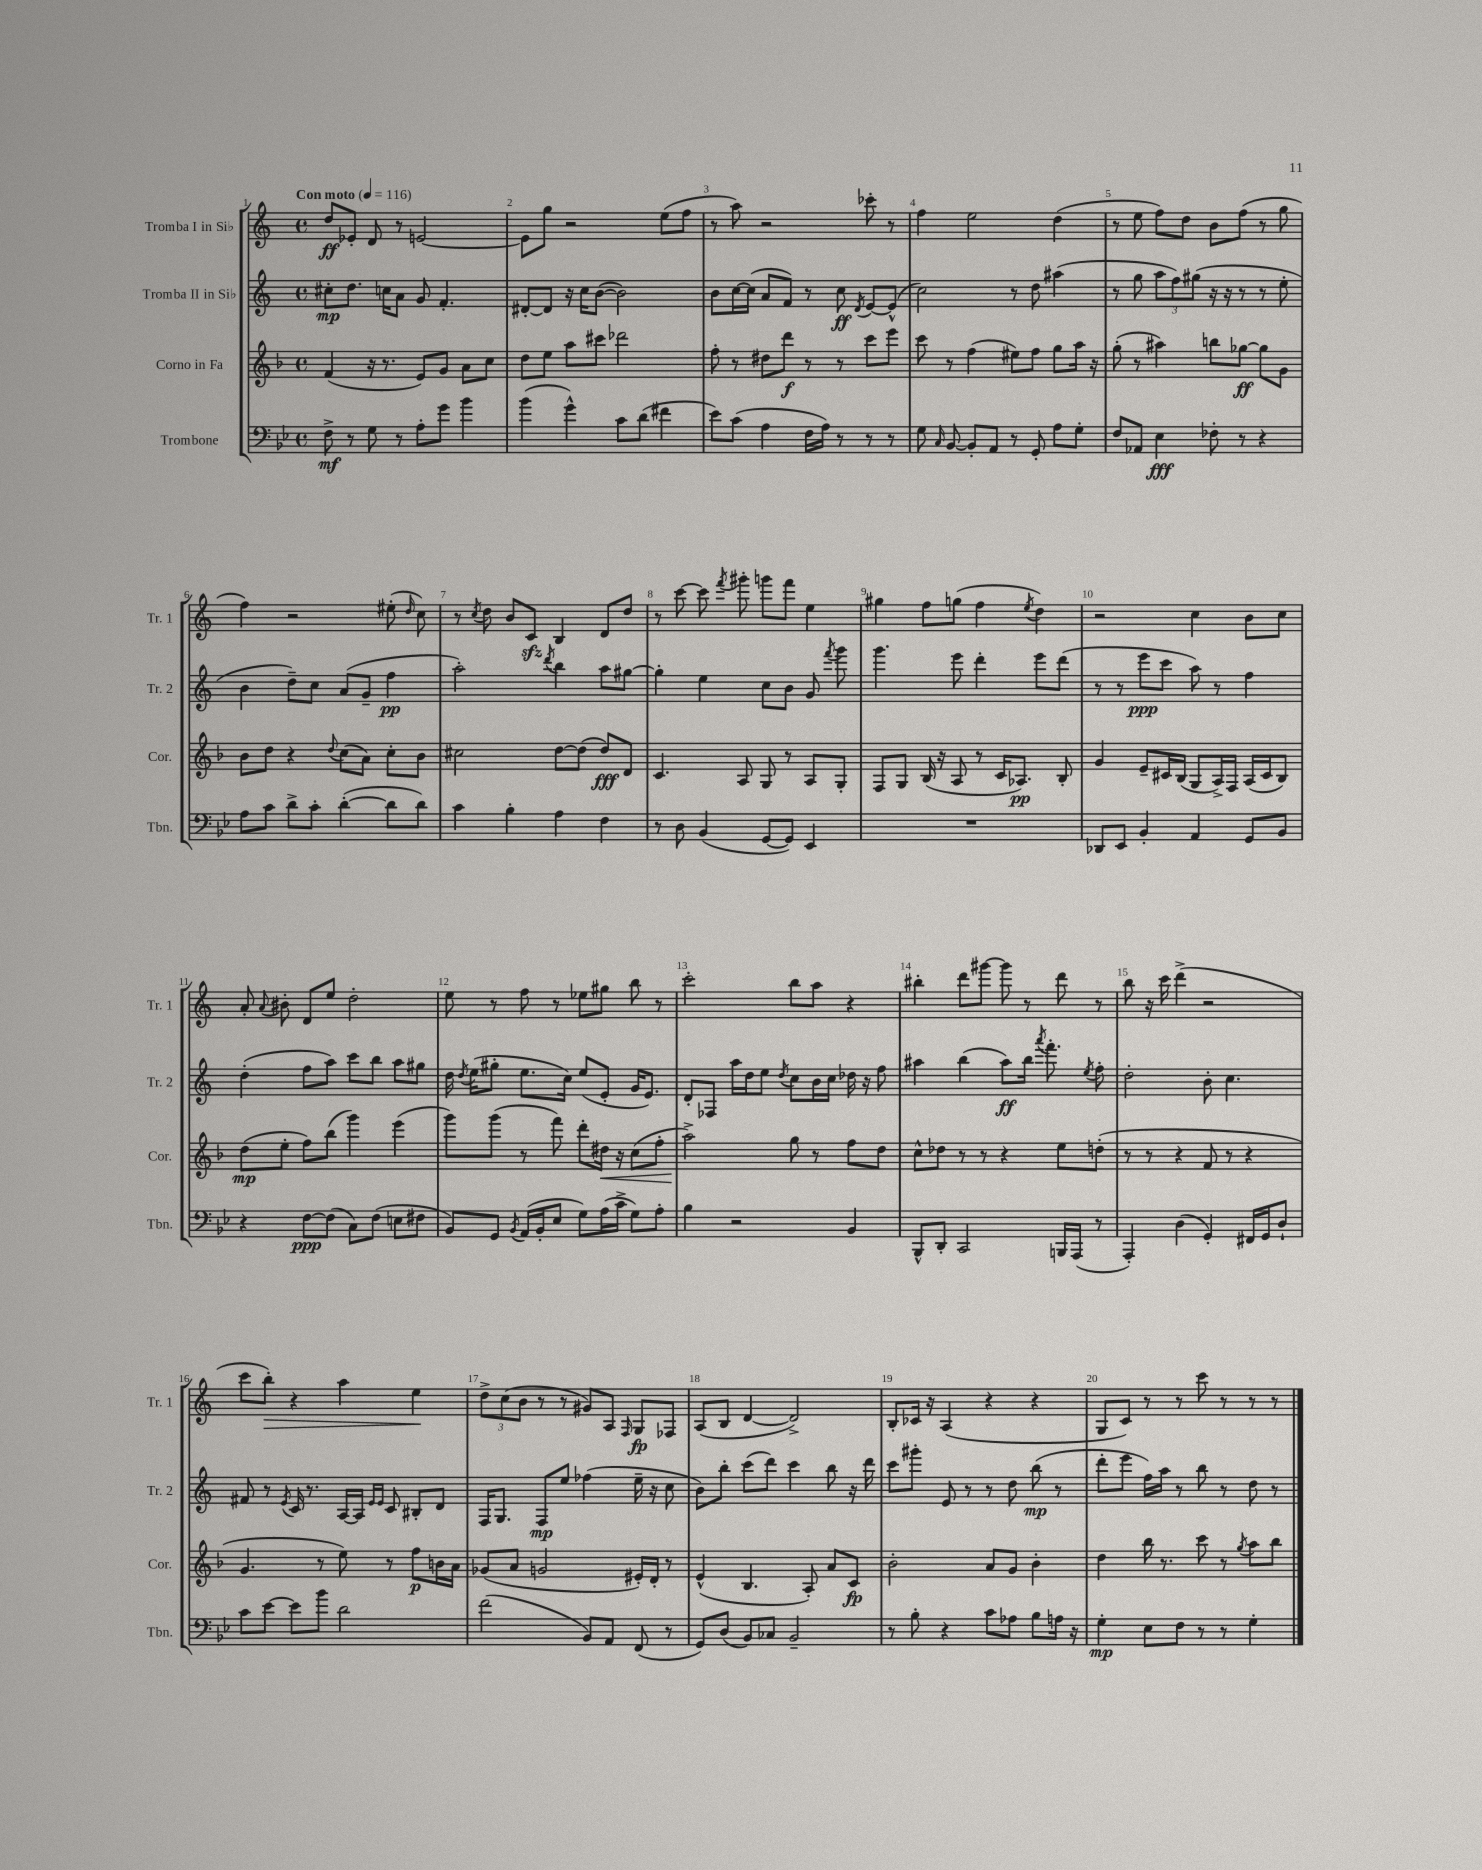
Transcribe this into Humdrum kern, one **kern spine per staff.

**kern	**kern	**kern	**kern
*staff4	*staff3	*staff2	*staff1
*clefF4	*clefG2	*clefG2	*clefG2
*k[b-e-]	*k[b-]	*k[]	*k[]
*M4/4	*M4/4	*M4/4	*M4/4
*met(c)	*met(c)	*met(c)	*met(c)
*MM116	*MM116	*MM116	*MM116
8F^	(4f	8cc#'	8dd
8r	.	8.dd	8e-'
8G	16r	.	8d
.	8.r	16cc	.
8r	.	8a	8r
8A'	8e)	8g	[2e
8g	8g	4.f'	.
4b-	8a	.	.
.	8cc	.	.
=	=	=	=
(4b-	8dd	[8d#'	8e]
.	8ee	8d#]	8gg
4g^^)	8aa	16r	2r
.	.	16cc	.
.	8ccc#	([8b	.
8c	2ddd-	2b])	.
(8d	.	.	.
4f#	.	.	(8ee
.	.	.	8ff
=	=	=	=
8e-)	8ff'	8b	8r
(8c	8r	[16cc	8aa)
.	.	(16cc]	.
4A	8dd#	8a	2r
.	8ddd	8f)	.
16F	8r	8r	.
16A)	.	.	.
8r	8r	8cc	.
.	.	8qd	.
8r	8ccc	[8e	8ccc-'
8r	8eee	(8e^^]	8r
=	=	=	=
8G	8ccc	2cc)	4ff
16qqC	.	.	.
[8BB-	8r	.	.
8BB-']	(4ff	.	2ee
8AA	.	.	.
8r	8ee#)	8r	.
8GG'	8ff	8dd	.
8A	8gg	(4aa#	(4dd
8G'	16aa	.	.
.	16r	.	.
=	=	=	=
8F	(8gg'	8r	8r
8AA-	8r	8gg	8ee
4E-	4aa#)	12aa	8ff)
.	.	12ff)	.
.	.	.	8dd
.	.	(12gg#	.
8F-'	8bb	16r	8b
.	.	16r	.
8r	[8gg-	8r	(8ff
4r	8gg-]	8r	8r
.	8g	8ee'	8gg
=	=	=	=
8A	8b-	4b	4ff)
8c	8dd	.	.
8d^	4r	8dd~)	2r
8c'	.	8cc	.
.	8qqdd	.	.
([4d'	(8cc	(8a	.
.	8a)	8g~	.
8d]	8cc'	4ff	(8ee#'
.	.	.	16qqdd
8d)	8b-	.	8cc)
=	=	=	=
4c	2cc#	2aa')	8r
.	.	.	8qcc
.	.	.	8dd
4B-'	.	.	8b
.	.	.	8c
.	.	8qddd	.
4A	[8dd	4bb	4B
.	(8dd]	.	.
4F	8dd)	8aa	8d
.	8d	[8gg#	8dd
=	=	=	=
8r	4.c	4gg#']	8r
8D	.	.	[8ccc
(4BB-	.	4ee	8ccc]
.	.	.	8qfff
.	8A	.	8ggg#'
[8GG	8G	8cc	8ggg
8GG])	8r	8b	8fff
4EE-	8A	8g	4ee
.	.	8qfff	.
.	8G'	8ggg	.
=	=	=	=
1r	8F	4.ggg	4gg#
.	8G	.	.
.	(16B-	.	8ff
.	16r	.	.
.	8A	8eee	(8gg
.	8r	4ddd'	4ff
.	16c	.	.
.	8.A-)	.	.
.	.	.	8qee
.	.	8eee	4dd)
.	8B-'	(8ddd	.
=	=	=	=
8DD-	4g	8r	2r
8EE-	.	8r	.
4BB-'	8e~	8eee	.
.	16c#	8ccc	.
.	(16B-	.	.
4AA	8G	8aa)	4cc
.	16A^)	8r	.
.	16F	.	.
8GG	(16A	4ff	8b
.	16c#	.	.
8BB-	8B-)	.	8cc
=	=	=	=
4r	(8dd	(4dd'	8a'
.	.	.	8qqa
.	8ee'	.	8b#'
[8F	8ff)	8ff	8d
(8F]	(8bb-	8aa)	8ee
8C)	4ggg)	8ccc	2dd'
(8F	.	8bb	.
8E	(4eee	8aa	.
8F#	.	8gg#	.
=	=	=	=
8BB-)	8ggg)	16dd	8ee
.	.	8qdd	.
.	.	(16ee	.
8GG	(8ggg	8gg#'	8r
8qBB-	.	.	.
(16AA	8r	8.ee	8ff
16BB-'	.	.	.
8E-	8fff)	.	8r
.	.	16cc)	.
8G)	8ddd'	(8ee	8ee-
(16A	16dd#	8e'	8gg#
16c^	16r	.	.
8G)	(8cc	16g	8bb
.	.	8.e)	.
8A'	8ff'	.	8r
=	=	=	=
4B-	2aa^)	8d'	2ccc'
.	.	8F-	.
2r	.	16aa	.
.	.	16dd	.
.	.	8ee	.
.	.	8qdd	.
.	8gg	8cc	8bb
.	8r	16b	8aa
.	.	16cc	.
4BB-	8ff	16dd-	4r
.	.	16r	.
.	8dd	8ff	.
=	=	=	=
8BBB-^^	8cc^^	4aa#	4bb#'
8DD'	8dd-	.	.
2CC	8r	(4bb	8ddd
.	8r	.	[8ggg#
.	4r	8aa#)	8ggg#]
.	.	16bb	8r
.	.	8qaaa	.
.	.	8.fff'	.
16BBB	8ee	.	8ddd
(16AAA	.	.	.
.	.	8qee	.
8r	(8dd'	8ff'	8r
=	=	=	=
4AAA')	8r	2dd'	8bb
.	8r	.	16r
.	.	.	16ccc
(4D	4r	.	(4ddd^
4GG')	8f	8b'	2r
.	8r	4.cc	.
16FF#	4r	.	.
16GG	.	.	.
8D`	.	.	.
=	=	=	=
8c	4.g	8f#	8ccc
[8e-	.	8r	8bb')
.	.	8qe	.
8e-]	.	16c	4r
.	.	8.r	.
8b-	8r	.	.
2d	8ee)	[16A	4aa
.	.	16A]	.
.	.	16qqe	.
.	.	16qqe	.
.	8r	8c	.
.	8ff	8B#'	4ee
.	16b	8d	.
.	16a	.	.
=	=	=	=
(2f	(8g-	16F	12dd^
.	.	8.G	.
.	.	.	(12cc
.	8a	.	.
.	.	.	12b
.	2g	8F	8r
.	.	8ee	8r
8BB-)	.	(4ff-	8g#)
8AA	.	.	8A
.	.	.	16qqF
(8FF	16e#')	16ee~	8G
.	16d'	16r	.
8r	8r	8cc	8F-
=	=	=	=
8GG)	(4e^^	8b)	(8A
(8D	.	8bb'	8B
8BB-)	4.B-	(8ccc	[4d
8C-	.	8ddd)	.
2BB-~	.	4ccc	2d^])
.	8A')	.	.
.	8a	8bb	.
.	8c	16r	.
.	.	16ddd	.
=	=	=	=
8r	2b-'	8ccc	8B'
8B-'	.	8ggg#'	16c-
.	.	.	16r
4r	.	8e	(4A
.	.	8r	.
8c	8a	8r	4r
8A-	8g	8dd	.
8B-	4b-'	(8bb	4r
16A	.	8r	.
16r	.	.	.
=	=	=	=
4G'	4dd	8ddd'	8G
.	.	8eee	8c)
8E-	16bb-	16ff)	8r
.	8.r	16aa	.
8F	.	8r	8r
8r	8ccc	8bb	8ccc
8r	8r	8r	8r
.	8qgg	.	.
4G'	8aa	8dd	8r
.	8bb-	8r	8r
==	==	==	==
*-	*-	*-	*-
